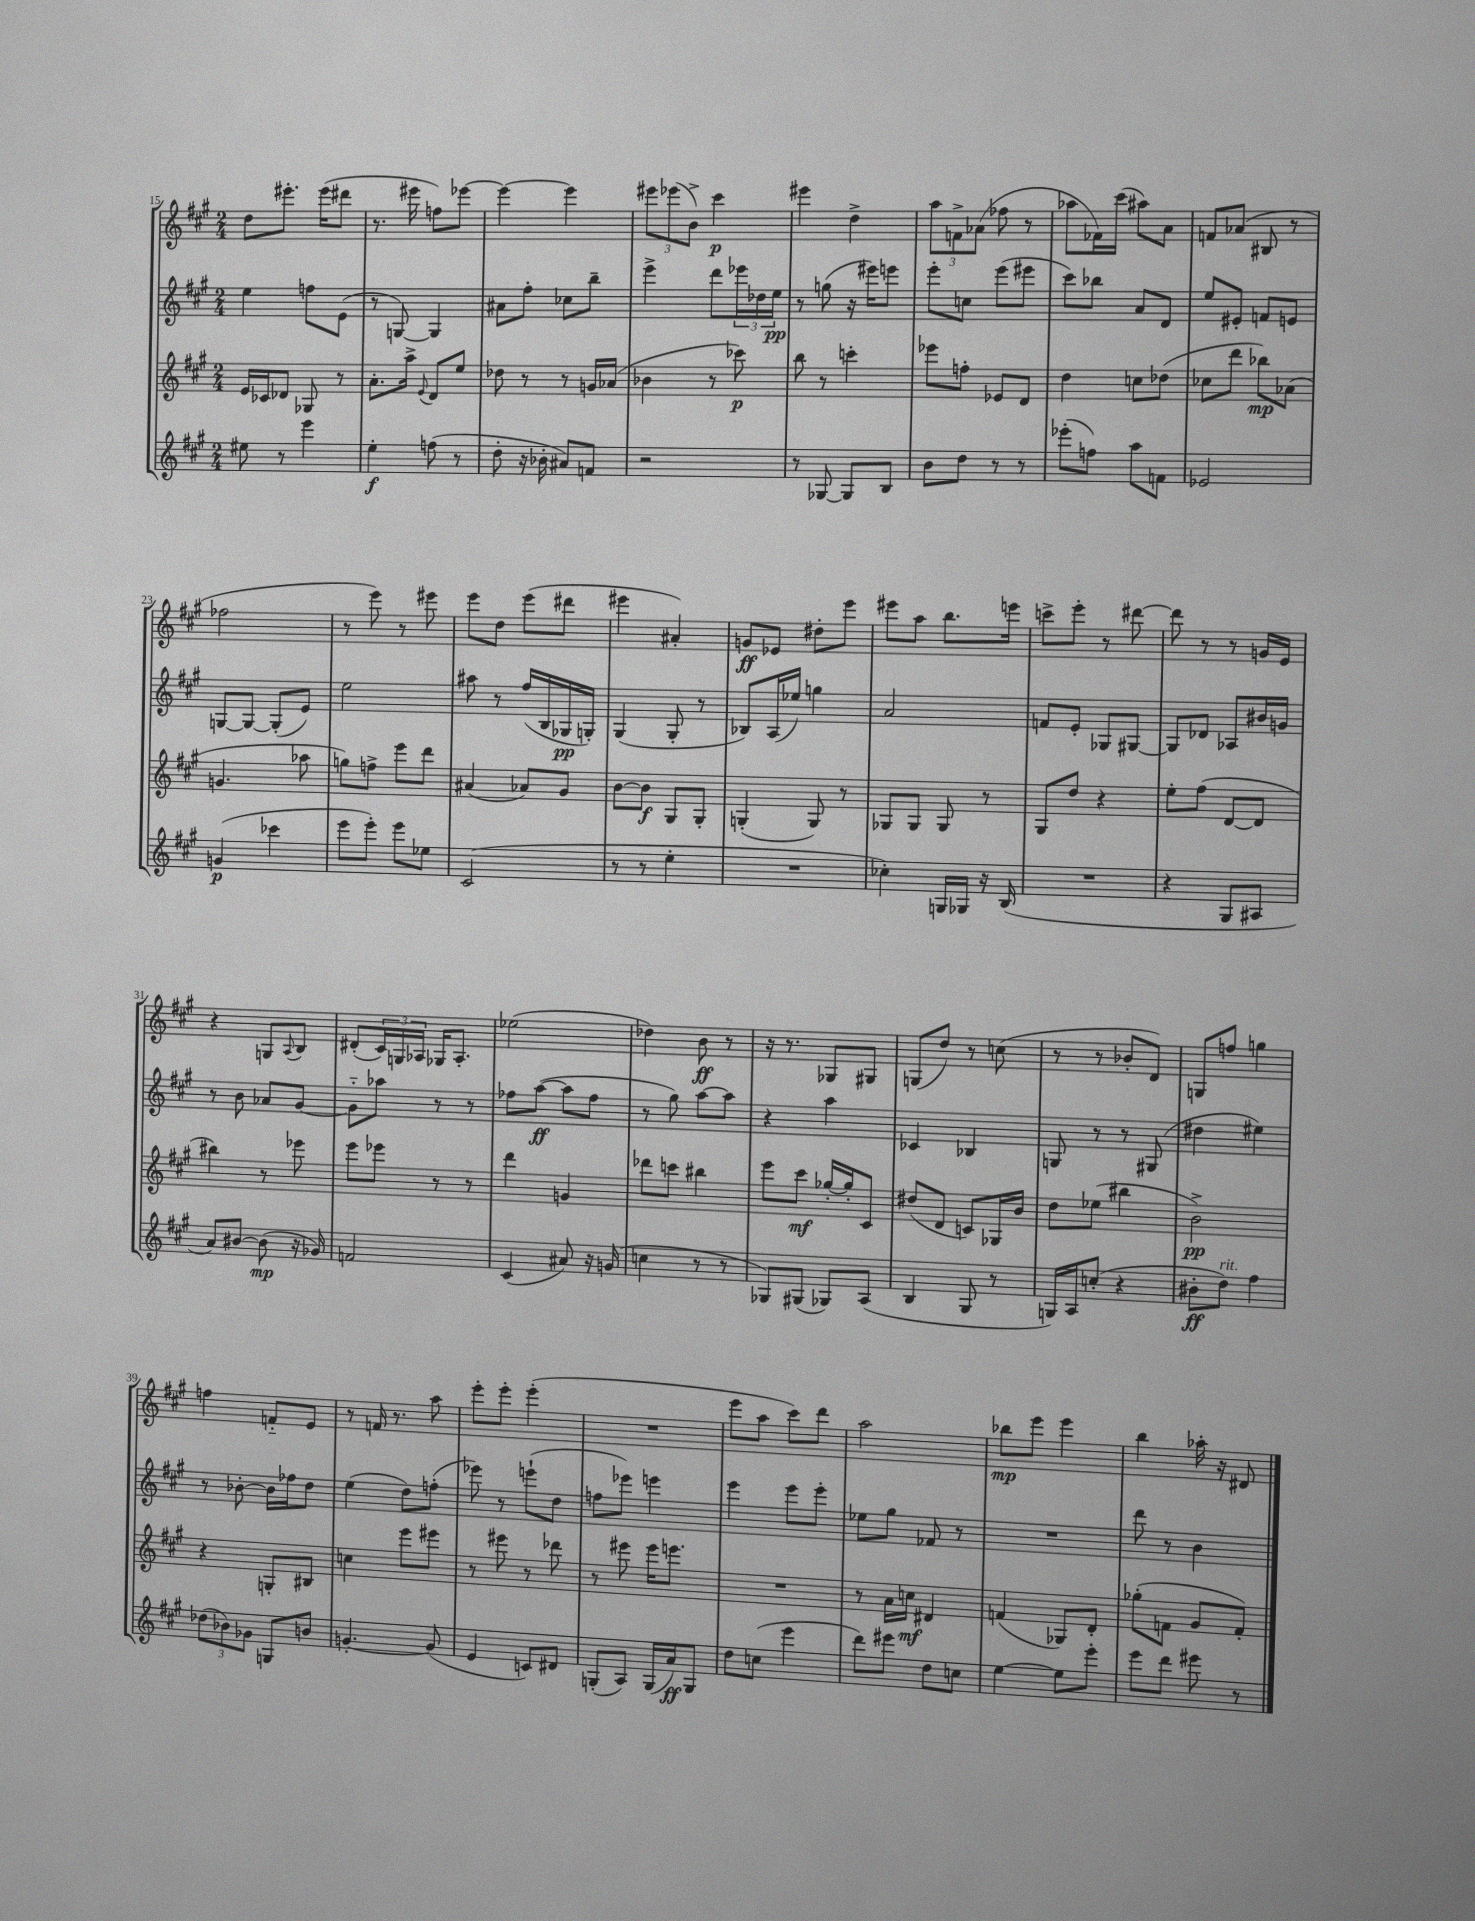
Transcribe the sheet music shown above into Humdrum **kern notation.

**kern	**kern	**kern	**kern
*staff4	*staff3	*staff2	*staff1
*clefG2	*clefG2	*clefG2	*clefG2
*k[f#c#g#]	*k[f#c#g#]	*k[f#c#g#]	*k[f#c#g#]
*M2/4	*M2/4	*M2/4	*M2/4
8ee#\	16e/LL	4ee\	8dd\L
.	16c-/J	.	.
8r	8d-/J	.	8.eee#'\J
4eee\	8G-/	8ff\L	.
.	.	.	(16eee#\LK
.	8r	(8e\J	8ddd#\J
=	=	=	=
4ee'\	8.a'\L	8r	8.r
.	.	[8G/)	.
.	16aa^\Jk	.	16eee#\
.	8qqe/	.	.
(8ff\	8d/L	4G/]	8ff\L)
8r	8ee/J	.	[8eee-\J
=	=	=	=
8dd'\	8dd-\	8a#\L	4eee-\_
16r	8r	8ff#'\J	.
16b-'\	.	.	.
8a#/L)	8r	8cc-\L	4eee-\]
8f/J	16g/LL	8bb~\J	.
.	(16a-/JJ	.	.
=	=	=	=
2r	4b-\	4eee^\	12eee#\L
.	.	.	(12eee-\
.	.	.	12b^\J)
.	8r	8ddd\L	4ccc#\
.	8ccc-\)	24eee-\L	.
.	.	24dd-\	.
.	.	24ee\JJ	.
=	=	=	=
8r	8bb\	8r	4eee#\
[8G-/	8r	(8gg\	.
8G-/]L	4ccc'\	16r	4dd^\
.	.	16eee#\LK)	.
8B/J	.	8eee\J	.
=	=	=	=
8b\L	8eee-\L	8eee'\L	12aa\L
.	.	.	12f^\
8dd\J	8ff'\J	8cc\J	.
.	.	.	(12a-\J
8r	8e-/L	(8eee\L	8ff-\
8r	8d/J	8eee#\J	8r
=	=	=	=
(8eee-'\L	4dd\	8ccc#\L)	8aa-\L
8ff\J)	.	8bb-\J	16f-\L)
.	.	.	(16ccc#\JJ
8aa\L	8cc\L	8a/L	8aa#\L)
8f\J	(8dd-\J	8d/J	8a\J
=	=	=	=
2e-/	8cc-\L	8ee/L	8f/L
.	8ddd\J	8e#'/J	(8a-/J
.	8bb-\L)	8f/L	8B#/
.	(8a-\J	8e/J	8r
=	=	=	=
(4g/	4.g/	[8G/L	2ff-\
.	.	8G/_J	.
4ccc-\	.	(8G'/]L	.
.	8aa-\	8e/J)	.
=	=	=	=
8eee\L	8gg\L)	2ee\	8r
8eee'\J)	8ff^\J	.	8eee\)
8eee\L	8eee\L	.	8r
8ee-\J	8ddd\J	.	8eee#\
=	=	=	=
(2c#/	(4a#/	8aa#\	8eee\L
.	.	8r	8dd\J
.	8a-/L)	(16ff#/LL	(8eee\L
.	.	16B/	.
.	8g#/J	16G-/	8ddd#\J
.	.	16G'/JJ)	.
=	=	=	=
8r	[8b\L	(4G#/	4eee#\
8r	8b\]J	.	.
4ee'\	8G#/L	8G#'/	4a#'/)
.	8G#'/J	8r	.
=	=	=	=
2r	(4G'/	8B-/L)	8g/L
.	.	(16A/L	8e-/J
.	.	16ee-/JJ)	.
.	8G/)	4gg\	8dd#'\L
.	8r	.	8eee\J
=	=	=	=
4cc-'\)	8G-/L	2a/	8eee#\L
.	8G-/J	.	8aa\J
16G/LL	8G-/	.	8.bb\L
16G-/JJ	.	.	.
16r	8r	.	.
(16B/	.	.	16eee\Jk
=	=	=	=
2r	8G#/L	8f/L	8ccc^\L
.	8dd/J	8e'/J	8eee'\J
.	4r	8G-/L	8r
.	.	[8G#/J	[8ddd#\
=	=	=	=
4r	8ee'\L	8G#/]L	8ddd#\]
.	(8ff#\J	8d-/J	8r
8G#/L	[8d/L	8A-/L	8r
8A#/J	8d/]J	16b#/L	16g/LL
.	.	16g/JJ	16e/JJ
=	=	=	=
8a/L)	4bb#\)	8r	4r
[8b#/J	.	8b\	.
(8b#\]	8r	8a-/L	8G/L
.	.	.	8qqA/
16r	8eee-\	[8g#/J	8B/J
16g-/)	.	.	.
=	=	=	=
2f/	8eee\L	8g#'~\]L	(8d#'/L
.	8eee-\J	8aa-\J	24c#/L)
.	.	.	24G/
.	.	.	24A-/JJ
.	8r	8r	16G-/LK
.	.	.	8.A-'/J
.	8r	8r	.
=	=	=	=
(4c#/	4ddd\	8ff-\L	(2ee-\
.	.	([8aa\J	.
8a#/)	4g/	8aa\]L	.
16r	.	8ff-\J	.
(16g/	.	.	.
=	=	=	=
4cc\	8ddd-\L	8r	4dd-\)
.	8ccc\J	8gg#\)	.
8r	4bb#\	[8aa\L	8b\
8r	.	8aa\]J	8r
=	=	=	=
8G-/L)	8eee\L	4r	16r
.	.	.	8.r
(8G#/J	8ccc#\J	.	.
8G-/L)	[16gg-'/LL	4aa\	8G-/L
.	16gg-'/]J	.	.
(8A/J	8c#/J	.	8G#/J
=	=	=	=
4B/	(8dd#/L	4c-/	(8G/L
.	8d/J	.	8dd/J)
8G#/	8c/L)	4B-/	8r
8r	16G-/L	.	(8cc\
.	16b/JJ	.	.
=	=	=	=
16G/LL)	8dd\L	8G/	8r
16A/J	.	.	.
(8cc'/J	(8ee-\J	8r	8r
4r	4bb#\	8r	8b-'/L
.	.	(8G#/	8d/J)
=	=	=	=
8b#'\L	2b^\)	4dd#\	8G/L
8dd\J)	.	.	8ff/J
4ff#\	.	4ee#\)	4gg\
=	=	=	=
(12dd-\L	4r	8r	4ff\
12b-\)	.	.	.
.	.	[8b-'\	.
12g-\J	.	.	.
8G/L	8G'/L	16b-\]LL	8f'~/L
.	.	16ff-\J	.
8b/J	8B#/J	8dd\J	8e/J
=	=	=	=
[4.g'/	4cc\	(4ee\	8r
.	.	.	16f/
.	.	.	8.r
.	8eee\L	8dd\L)	.
(8g/]	8eee#\J	(8ff'\J	8aa\
=	=	=	=
4e/	8r	8eee-\)	8eee'\L
.	8eee#\	8r	8eee'\J
8c/L)	8r	(8eee`\L	(4eee'\
8d#/J	8ddd-\	8dd\J	.
=	=	=	=
(8G'/L	8r	8ff\L	2r
8A/J)	8eee#\	8eee-\J)	.
(16G/LL	16eee#\LK	4eee\	.
16a/J)	8.eee\J	.	.
8G/J	.	.	.
=	=	=	=
8dd\L	2r	4eee\	8eee\L
(8cc\J	.	.	8aa\J
4eee\	.	8eee\L	8ccc#\L)
.	.	8eee'\J	8ddd\J
=	=	=	=
8ddd\L)	8r	8ee-\L	2aa\
8eee#\J	16a\LL	8gg#\J	.
.	16cc\JJ	.	.
8dd\L	4d#/	8f-/	.
8cc\J	.	8r	.
=	=	=	=
[4ee\	(4f/	2r	8bb-\L
.	.	.	8eee\J
8ee\]L	8G-/L)	.	4eee\
8eee'\J	8d'/J	.	.
=	=	=	=
8eee\L	(8gg-'\L	8ddd\	4bb\
8ddd\J	8f\J	8r	.
8eee#\	8g#/L	4b\	16aa-'\
.	.	.	16r
8r	8f'/J)	.	8d#/
==	==	==	==
*-	*-	*-	*-
